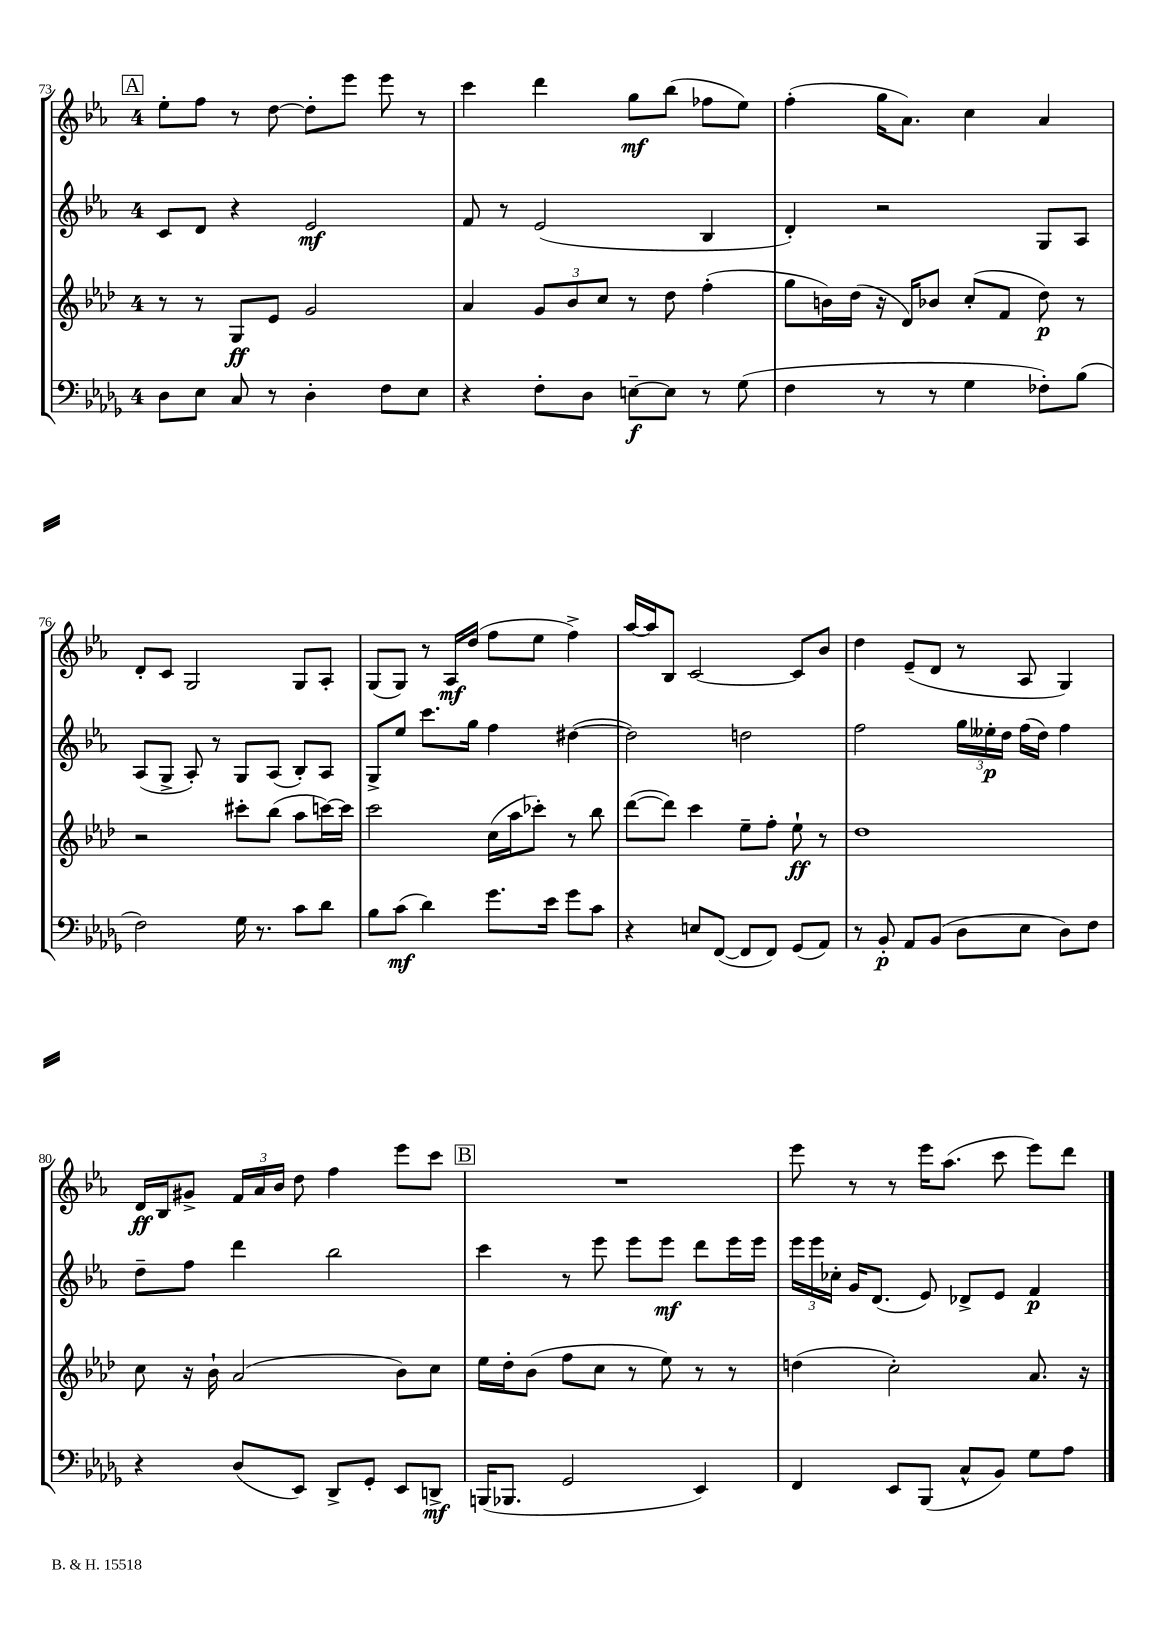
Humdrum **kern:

**kern	**kern	**kern	**kern
*staff4	*staff3	*staff2	*staff1
*clefF4	*clefG2	*clefG2	*clefG2
*k[b-e-a-d-g-]	*k[b-e-a-d-]	*k[b-e-a-]	*k[b-e-a-]
*M4/4	*M4/4	*M4/4	*M4/4
8D-	8r	8c	8ee-'
8E-	8r	8d	8ff
8C	8G	4r	8r
8r	8e-	.	[8dd
4D-'	2g	2e-	8dd']
.	.	.	8eee-
8F	.	.	8eee-
8E-	.	.	8r
=	=	=	=
4r	4a-	8f	4ccc
.	.	8r	.
8F'	12g	(2e-	4ddd
.	12b-	.	.
8D-	.	.	.
.	12cc	.	.
[8E~	8r	.	8gg
8E]	8dd-	.	(8bb-
8r	(4ff'	4B-	8ff-
(8G-	.	.	8ee-)
=	=	=	=
4F	8gg	4d')	(4ff'
.	16b)	.	.
.	(16dd-	.	.
8r	16r	2r	16gg
.	16d-)	.	8.a-)
8r	8b-	.	.
4G-	(8cc'	.	4cc
.	8f	.	.
8F-')	8dd-)	8G	4a-
(8B-	8r	8A-	.
=	=	=	=
2F)	2r	(8A-	8d'
.	.	8G^	8c
.	.	8A-')	2G
.	.	8r	.
16G-	8ccc#'	8G	.
8.r	.	.	.
.	(8bb-	(8A-	.
8c	8aa-	8B-')	8G
8d-	[16ccc)	8A-	8A-'
.	16ccc]	.	.
=	=	=	=
8B-	2ccc	8G^	(8G
(8c	.	8ee-	8G)
4d-)	.	8.ccc	8r
.	.	.	16A-
.	.	16gg	(16dd
8.g-	(16cc	4ff	8ff
.	16aa-	.	.
.	8ccc-')	.	8ee-
16e-	.	.	.
8g-	8r	([4dd#	4ff^)
8c	8bb-	.	.
=	=	=	=
4r	([8ddd-	2dd#])	[16aa-
.	.	.	16aa-]
.	8ddd-])	.	8B-
8E	4ccc	.	[2c
([8FF	.	.	.
8FF]	8ee-~	2dd	.
8FF)	8ff'	.	.
(8GG-	8ee-`	.	8c]
8AA-)	8r	.	8b-
=	=	=	=
8r	1dd-	2ff	4dd
8BB-'	.	.	.
8AA-	.	.	(8e-~
(8BB-	.	.	8d
8D-	.	24gg	8r
.	.	24ee--'	.
.	.	24dd	.
8E-	.	(16ff	8A-
.	.	16dd)	.
8D-)	.	4ff	4G)
8F	.	.	.
=	=	=	=
4r	8cc	8dd~	16d
.	.	.	16B-
.	16r	8ff	8g#^
.	16b-`	.	.
(8D-	(2a-	4ddd	24f
.	.	.	24a-
.	.	.	24b-
8EE-)	.	.	8dd
8DD-^	.	2bb-	4ff
8GG-'	.	.	.
8EE-	8b-)	.	8eee-
8DD^	8cc	.	8ccc
=	=	=	=
(16BBB	16ee-	4ccc	1r
8.BBB-	16dd-'	.	.
.	(8b-	.	.
2GG-	8ff	8r	.
.	8cc	8eee-	.
.	8r	8eee-	.
.	8ee-)	8eee-	.
4EE-)	8r	8ddd	.
.	8r	16eee-	.
.	.	16eee-	.
=	=	=	=
4FF	(4dd	24eee-	8eee-
.	.	24eee-	.
.	.	24cc-'	.
.	.	16g	8r
.	.	(8.d	.
8EE-	2cc')	.	8r
(8BBB-	.	8e-)	16eee-
.	.	.	(8.aa-
8C^^	.	8d-^	.
8BB-)	.	8e-	8ccc
8G-	8.a-	4f	8eee-)
8A-	.	.	8ddd
.	16r	.	.
==	==	==	==
*-	*-	*-	*-
